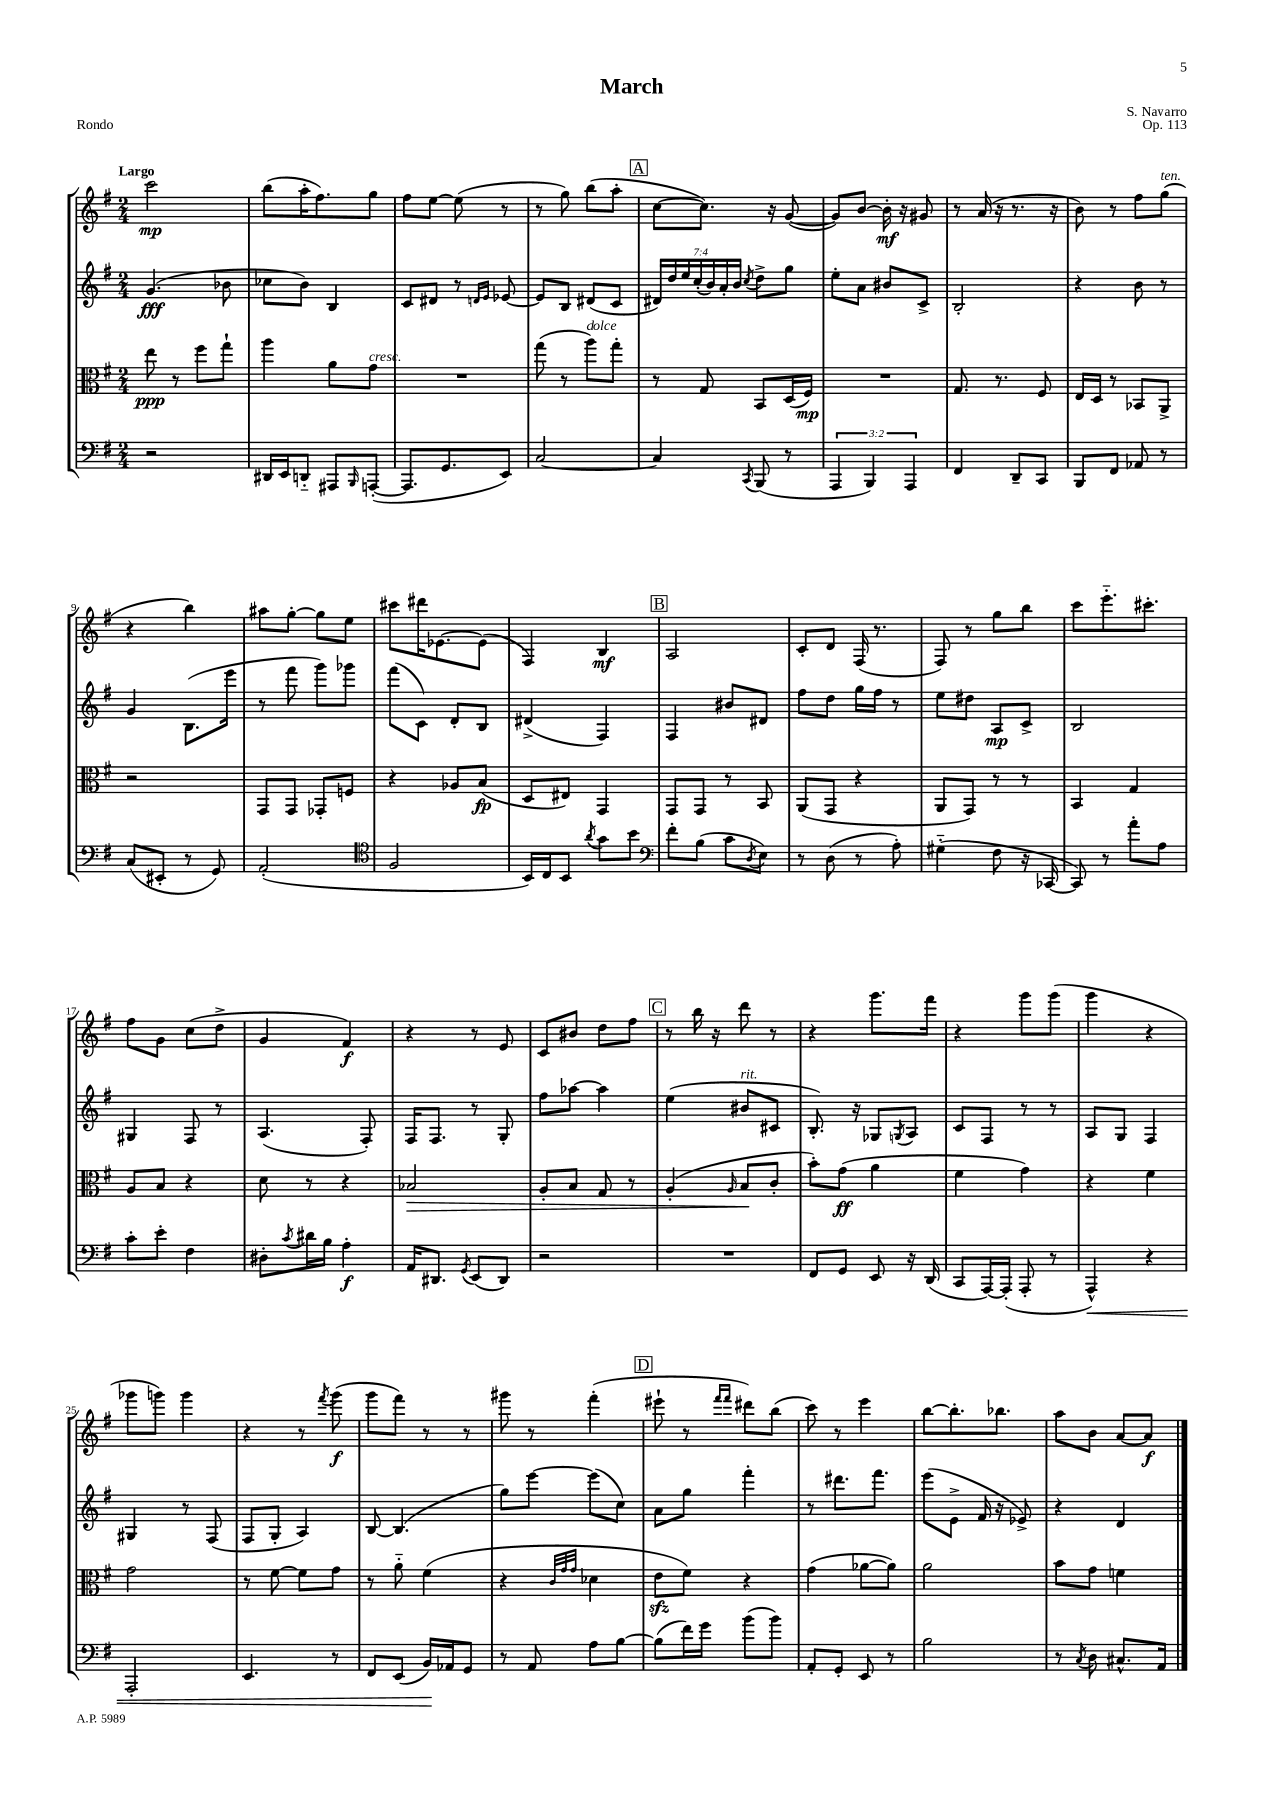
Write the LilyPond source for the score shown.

\header { title = "March" composer = "S. Navarro" opus = "Op. 113" piece = "Rondo" }
<<
\new StaffGroup <<
\new Staff = "s0" {
    \clef treble \key g \major \numericTimeSignature \time 2/4 \tempo "Largo"
    c'''2\mp |
    b''8( a''16-. fis''8.) g''8 |
    fis''8 e''8~ e''8( r8 |
    r8 g''8) b''8( a''8-. |
    \mark \markup { \box "A" } c''8~ c''8.) r16 g'8~( |
    g'8) b'8~ b'16-.\mf r16 gis'8 |
    r8 a'16( r16 r8. r16 |
    b'8) r8 fis''8 g''8^\markup { \italic "ten." }( |
    r4 b''4) |
    ais''8 g''8~-. g''8 e''8 |
    cis'''8 dis'''16 ees'8.~ ees'8( |
    fis4) b4\mf |
    \mark \markup { \box "B" } a2 |
    c'8-. d'8 fis16( r8. |
    fis8) r8 g''8 b''8 |
    c'''8 e'''8.-_ cis'''8.-. |
    fis''8 g'8 c''8( d''8-> |
    g'4 fis'4\f) |
    r4 r8 e'8 |
    c'8 bis'8 d''8 fis''8 |
    \mark \markup { \box "C" } r8 b''16 r16 d'''8 r8 |
    r4 g'''8. fis'''16 |
    r4 g'''8 g'''8( |
    g'''4 r4 |
    ges'''8 g'''8) g'''4 |
    r4 r8 \acciaccatura { fis'''8 } g'''8\f( |
    g'''8 fis'''8) r8 r8 |
    gis'''8 r8 fis'''4-.( |
    \mark \markup { \box "D" } eis'''8-! r8 \grace { fis'''16 fis'''16 } dis'''8) b''8( |
    c'''8) r8 e'''4 |
    b''8~ b''8.-. bes''8. |
    a''8 b'8 a'8~ a'8\f \bar "|." |
}
\new Staff = "s1" {
    \clef treble \key g \major \numericTimeSignature \time 2/4 \override Staff.TupletNumber.text = #tuplet-number::calc-fraction-text
    g'4.\fff( bes'8 |
    ces''8 b'8) b4 |
    c'8 dis'8 r8 \grace { d'16 e'16 } ees'8~ |
    ees'8 b8 dis'8( c'8 |
    \mark \markup { \box "A" } \tuplet 7/4 { dis'16) d''16 e''16 c''16-.( b'16) a'16-. b'16 } \acciaccatura { c''8 } d''8-> g''8 |
    e''8-. a'8 bis'8 c'8-> |
    b2-. |
    r4 b'8 r8 |
    g'4 b8.( e'''16 |
    r8 fis'''8 g'''8) ges'''8 |
    fis'''8( c'8) d'8-. b8 |
    dis'4->( fis4) |
    \mark \markup { \box "B" } fis4 bis'8 dis'8 |
    fis''8 d''8 g''16 fis''16 r8 |
    e''8 dis''8 a8\mp c'8-> |
    b2 |
    gis4 fis8 r8 |
    a4.( fis8-.) |
    fis16 fis8. r8 g8-. |
    fis''8 aes''8~ aes''4 |
    \mark \markup { \box "C" } e''4( bis'8^\markup { \italic "rit." } cis'8 |
    b8.-.) r16 ges8 \acciaccatura { g8 } a8 |
    c'8 fis8 r8 r8 |
    a8 g8 fis4 |
    gis4 r8 fis8( |
    fis8 g8-. a4) |
    b8~ b4.( |
    g''8) e'''8~ e'''8( c''8) |
    \mark \markup { \box "D" } a'8 g''8 fis'''4-. |
    r8 dis'''8. fis'''8. |
    e'''8( e'8-> fis'16 r16 ees'8->) |
    r4 d'4 \bar "|." |
}
\new Staff = "s2" {
    \clef alto \key g \major \numericTimeSignature \time 2/4
    e''8\ppp r8 fis''8 g''8-! |
    a''4 a'8 g'8^\markup { \italic "cresc." } |
    R2 |
    g''8( r8 a''8^\markup { \italic "dolce" }) g''8-. |
    \mark \markup { \box "A" } r8 g8 b,8 d16( fis16\mp) |
    R2 |
    g8. r8. fis8 |
    e16 d16 r8 bes,8 a,8-> |
    r2 |
    g,8 g,8 ges,8-. f8 |
    r4 aes8 b8\fp( |
    d8 eis8) g,4 |
    \mark \markup { \box "B" } g,8 g,8 r8 b,8 |
    a,8( g,8 r4 |
    a,8 g,8) r8 r8 |
    b,4 g4 |
    a8 b8 r4 |
    d'8 r8 r4 |
    bes2\> |
    a8-. b8 g8 r8 |
    \mark \markup { \box "C" } a4-.( \grace { a16 } b8\! c'8-. |
    b'8-.) g'8\ff( a'4 |
    fis'4 g'4) |
    r4 fis'4 |
    g'2 |
    r8 fis'8~ fis'8 g'8 |
    r8 a'8-_ fis'4( |
    r4 \grace { c'32 g'32 g'32 } des'4 |
    \mark \markup { \box "D" } e'8\sfz fis'8) r4 |
    g'4( aes'8~ aes'8) |
    a'2 |
    b'8 g'8 f'4 \bar "|." |
}
\new Staff = "s3" {
    \clef bass \key g \major \numericTimeSignature \time 2/4 \override Staff.TupletNumber.text = #tuplet-number::calc-fraction-text
    r2 |
    dis,16 e,16 d,8-_ ais,,8 \grace { b,,16 } a,,8~-.( |
    a,,8. g,8. e,8) |
    c2~ |
    \mark \markup { \box "A" } c4 \acciaccatura { c,8 } b,,8( r8 |
    \tuplet 3/2 { a,,4 b,,4) a,,4 } |
    fis,4 d,8-- c,8 |
    b,,8 fis,8 aes,8 r8 |
    c8( eis,8-. r8 g,8) |
    a,2-.( |
    \clef tenor fis2 |
    b,16) c16 b,8 \acciaccatura { a'8 } g'8 b'8 |
    \mark \markup { \box "B" } \clef bass fis'8-. b8( c'8 \acciaccatura { d8 } e8) |
    r8 d8( r8 a8-.) |
    gis4-_( fis8 r16 ces,16~ |
    ces,8) r8 a'8-. a8 |
    c'8-. e'8-. fis4 |
    dis8-. \acciaccatura { c'8 } dis'16 b16 a4-.\f |
    a,16 dis,8. \acciaccatura { g,8 } e,8( dis,8) |
    r2 |
    \mark \markup { \box "C" } R2 |
    fis,8 g,8 e,8 r16 d,16( |
    c,8 a,,16~) a,,16-.( a,,8-. r8 |
    a,,4-^\<) r4 |
    a,,2-. |
    e,4. r8 |
    fis,8 e,8( b,16\!) aes,16 g,8 |
    r8 a,8 a8 b8~ |
    \mark \markup { \box "D" } b8( fis'16) g'16 b'8( b'8) |
    a,8-. g,8-. e,8 r8 |
    b2 |
    r8 \acciaccatura { c8 } d8 cis8.-^ a,16 \bar "|." |
}
>>
>>
